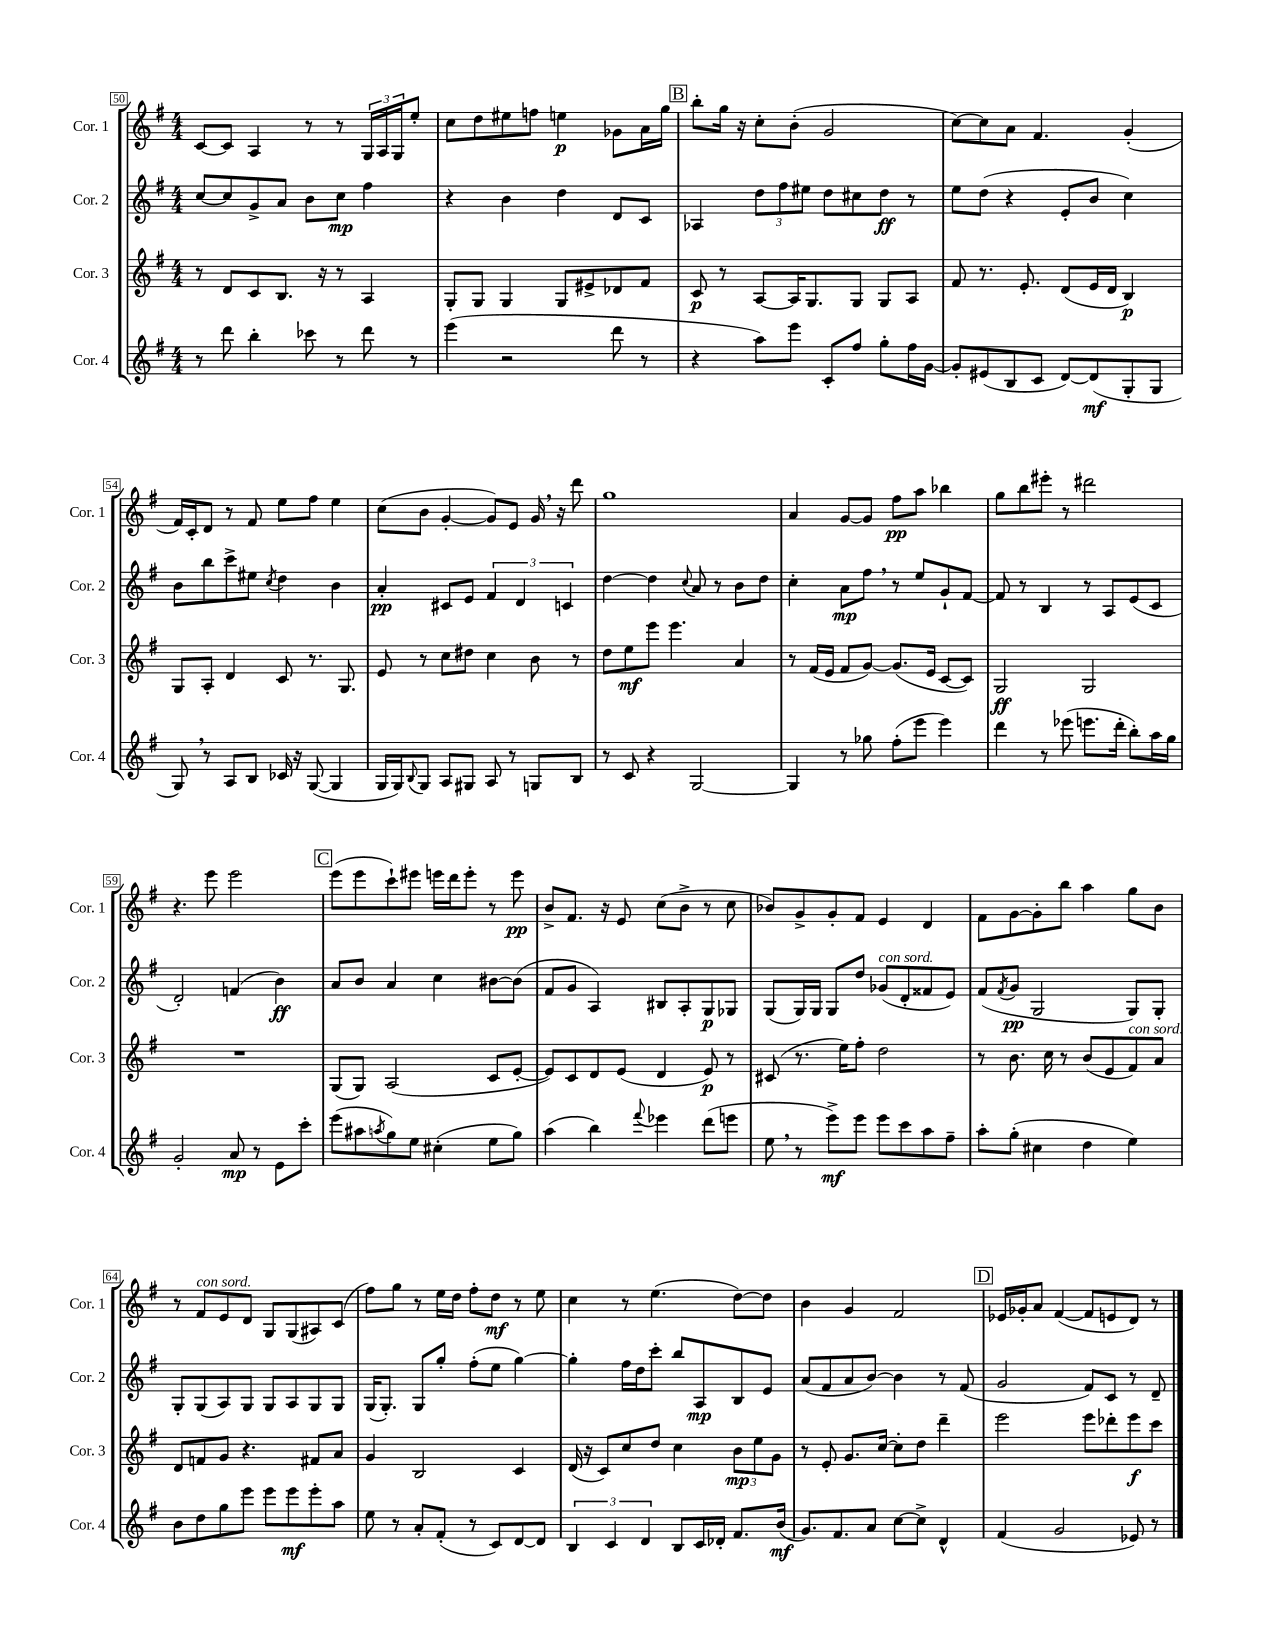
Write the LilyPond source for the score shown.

<<
\new StaffGroup <<
\new Staff = "s0" \with { instrumentName = "Cor. 1" shortInstrumentName = "Cor. 1" } {
    \clef treble \key g \major \numericTimeSignature \time 4/4
    c'8~ c'8 a4 r8 r8 \tuplet 3/2 { g16 a16 g16 } e''8-. |
    c''8 d''8 eis''8 f''8 e''4\p ges'8 a'16 g''16 |
    \mark \markup { \box "B" } b''8-. g''16 r16 c''8-. b'8-.( g'2 |
    c''8~) c''8 a'8 fis'4. g'4-.( |
    fis'16) c'16-. d'8 r8 fis'8 e''8 fis''8 e''4 |
    c''8( b'8 g'4~-. g'8) e'8 g'16 \breathe r16 d'''8 |
    g''1 |
    a'4 g'8~ g'8 fis''8\pp a''8 bes''4 |
    g''8 b''8 eis'''8-. r8 dis'''2 |
    r4. e'''8 e'''2 |
    \mark \markup { \box "C" } e'''8( e'''8 c'''8-!) eis'''8 e'''16 d'''16 e'''8-. r8 e'''8\pp |
    b'8-> fis'8. r16 e'8 c''8( b'8-> r8 c''8 |
    bes'8) g'8-> g'8-. fis'8 e'4 d'4 |
    fis'8 g'8~ g'8-. b''8 a''4 g''8 b'8 |
    r8 fis'8^\markup { \italic "con sord." } e'8 d'8 g8 g8( ais8) c'8( |
    fis''8) g''8 r8 e''16 d''16 fis''8-. d''8\mf r8 e''8 |
    c''4 r8 e''4.( d''8~) d''8 |
    b'4 g'4 fis'2 |
    \mark \markup { \box "D" } ees'16 ges'16-. a'8 fis'4~( fis'8 e'8 d'8) r8 \bar "|." |
}
\new Staff = "s1" \with { instrumentName = "Cor. 2" shortInstrumentName = "Cor. 2" } {
    \clef treble \key g \major \numericTimeSignature \time 4/4
    c''8~ c''8 g'8-> a'8 b'8 c''8\mp fis''4 |
    r4 b'4 d''4 d'8 c'8 |
    \mark \markup { \box "B" } aes4 \tuplet 3/2 { d''8 fis''8 eis''8 } d''8 cis''8 d''8\ff r8 |
    e''8 d''8( r4 e'8-. b'8 c''4) |
    b'8 b''8 c'''8-> eis''8 \acciaccatura { c''8 } d''4 b'4 |
    a'4-.\pp cis'8 e'8 \tuplet 3/2 { fis'4 d'4 c'4 } |
    d''4~ d''4 \appoggiatura { c''8 } a'8 r8 b'8 d''8 |
    c''4-. a'8\mp fis''8 \breathe r8 e''8 g'8-! fis'8~ |
    fis'8 r8 b4 r8 a8 e'8( c'8 |
    d'2-.) f'4( b'4\ff) |
    \mark \markup { \box "C" } a'8 b'8 a'4 c''4 bis'8~ bis'8( |
    fis'8 g'8 a4) bis8 a8-. g8\p ges8 |
    g8( g16) g16 g8 d''8 ges'8^\markup { \italic "con sord." }( d'8-. fisis'8 e'8) |
    fis'8( \acciaccatura { fis'8 } g'8\pp g2 g8) g8-. |
    g8-. g8( a8) g8 g8 a8 g8 g8 |
    g16( g8.-.) g8 g''8-. fis''8-.( e''8 g''4~) |
    g''4-. fis''16 d''16 c'''8-. b''8 a8\mp b8 e'8 |
    a'8( fis'8 a'8 b'8~) b'4 r8 fis'8( |
    \mark \markup { \box "D" } g'2 fis'8) c'8 r8 d'8-- \bar "|." |
}
\new Staff = "s2" \with { instrumentName = "Cor. 3" shortInstrumentName = "Cor. 3" } {
    \clef treble \key g \major \numericTimeSignature \time 4/4
    r8 d'8 c'8 b8. r16 r8 a4 |
    g8-. g8 g4 g8 eis'8-> des'8 fis'8 |
    \mark \markup { \box "B" } c'8\p r8 a8~ a16 g8. g8 g8 a8 |
    fis'8 r8. e'8.-. d'8( e'16 d'16 b4\p) |
    g8 a8-. d'4 c'8 r8. g8. |
    e'8 r8 c''8 dis''8 c''4 b'8 r8 |
    d''8 e''8\mf e'''8 e'''4. a'4 |
    r8 fis'16( e'16 fis'8 g'8~) g'8.( e'16 c'8~ c'8) |
    g2\ff g2 |
    R1 |
    \mark \markup { \box "C" } g8( g8) a2( c'8 e'8~-. |
    e'8) c'8 d'8 e'8( d'4 e'8\p) r8 |
    cis'8( r8. e''16) fis''8-. d''2 |
    r8 b'8. c''16 r8 b'8( e'8 fis'8^\markup { \italic "con sord." }) a'8 |
    d'8 f'8 g'8 r4. fis'8 a'8 |
    g'4 b2 c'4 |
    d'16( r16 c'8) c''8 d''8 c''4 \tuplet 3/2 { b'8\mp e''8 g'8 } |
    r8 e'8-. g'8. c''16~ c''8-. d''8 d'''4-- |
    \mark \markup { \box "D" } e'''2 e'''8 des'''8-. e'''8\f c'''8 \bar "|." |
}
\new Staff = "s3" \with { instrumentName = "Cor. 4" shortInstrumentName = "Cor. 4" } {
    \clef treble \key g \major \numericTimeSignature \time 4/4
    r8 d'''8 b''4-. ces'''8 r8 d'''8 r8 |
    e'''4( r2 d'''8 r8 |
    \mark \markup { \box "B" } r4 a''8) e'''8 c'8-. fis''8 g''8-. fis''16 g'16~ |
    g'8-. eis'8( b8 c'8 d'8~) d'8\mf( g8-. g8 |
    g8) \breathe r8 a8 b8 ces'16 r16 g8~( g4 |
    g16 g16) \appoggiatura { b8 } g8 a8 gis8 a8 r8 g8 b8 |
    r8 c'8 r4 g2~ |
    g4 r8 ges''8 fis''8-.( e'''8 e'''4) |
    d'''4 r8 ees'''8( e'''8. d'''16-. b''8-.) a''16 g''16 |
    g'2-. a'8\mp r8 e'8 c'''8-. |
    \mark \markup { \box "C" } e'''8( ais''8 \acciaccatura { a''8 } g''8) e''8 cis''4-.( e''8 g''8) |
    a''4( b''4) \appoggiatura { fis'''8 } ees'''4 d'''8( e'''8 |
    e''8 \breathe r8 e'''8->\mf) e'''8 e'''8 c'''8 a''8 fis''8-- |
    a''8-. g''8-.( cis''4 d''4 e''4) |
    b'8 d''8 g''8 e'''8 e'''8 e'''8\mf e'''8-. a''8 |
    e''8 r8 a'8-. fis'8-.( r8 c'8) d'8~ d'8 |
    \tuplet 3/2 { b4 c'4 d'4 } b8 c'16 des'16-. fis'8. b'16\mf( |
    g'8.) fis'8. a'8 c''8~ c''8-> d'4-^ |
    \mark \markup { \box "D" } fis'4( g'2 ees'8) r8 \bar "|." |
}
>>
>>
\layout { \context { \Score currentBarNumber = #50 \override BarNumber.stencil = #(make-stencil-boxer 0.1 0.3 ly:text-interface::print) } }
